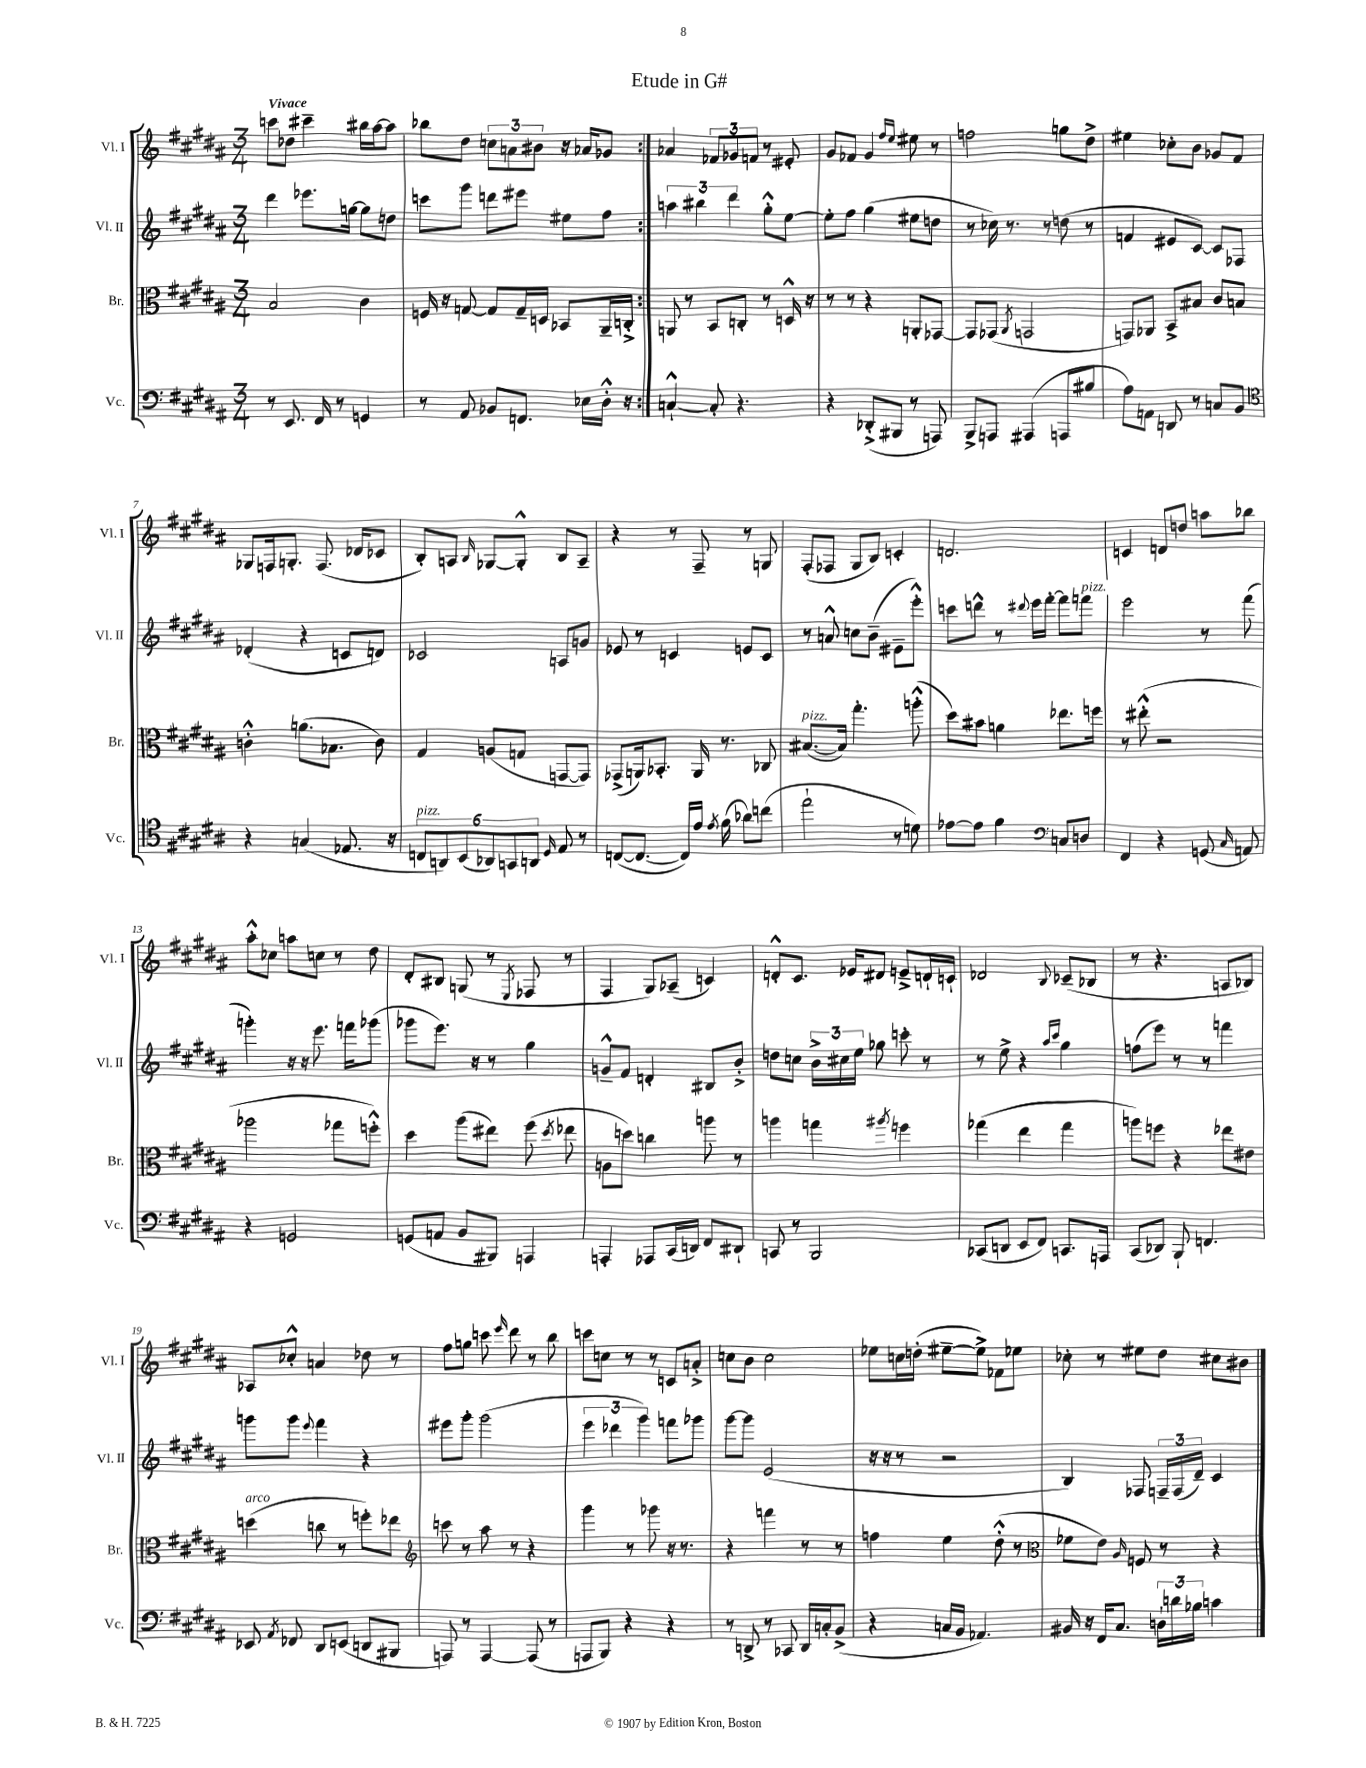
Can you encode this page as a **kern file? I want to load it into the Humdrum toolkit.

**kern	**kern	**kern	**kern
*part4	*part3	*part2	*part1
*staff4	*staff3	*staff2	*staff1
*I"Vc.	*I"Br.	*I"Vl. II	*I"Vl. I
*I'Vc.	*I'Br.	*I'Vl. II	*I'Vl. I
*clefF4	*clefC3	*clefG2	*clefG2
*k[f#c#g#d#a#]	*k[f#c#g#d#a#]	*k[f#c#g#d#a#]	*k[f#c#g#d#a#]
*M3/4	*M3/4	*M3/4	*M3/4
=1	=1	=1	=1
!	!	!	!LO:TX:a:B:t=Vivace
8r	2B/	4ddd#\	8cccn\L
8.EE/	.	.	8dd-X\J
.	.	8.eee-X\L	4ccc#X~\
16FF#/	.	.	.
8r	.	.	.
.	.	[16ggn\Jk	.
4GGn/	4c#\	8gg\L]	16bb#X\LL
.	.	.	[16aa#\J
.	.	8ddn\J	8aa#\J]
=2	=2	=2	=2
8r	16Fn/	8cccn\L	8bb-X\L
.	16r	.	.
8AA#/	[8Gn/	8ggg#\J	8dd#\J
8BB-X/L	8G/L]	8dddn\L	12ccn\L
.	.	.	12an\
8.FFn/J	16G~/L	8eee#X\J	.
.	.	.	12b#X\J
.	16Dn/JJ	.	.
.	8BB-X/L	8ee#X\L	16r
16E-X\LL	.	.	16a-X/KL
16D#'^^\JJ	16AA#~/L	8ff#\J	8g-X/J
16r	16Cn'^/JJ	.	.
=3:|!	=3:|!	=3:|!	=3:|!
[4Cn`^^/	8AAn/	6aan\	4a-X/
.	8r	.	.
.	.	6bb#X\	.
8C'/]	8BB/L	.	12f-X/L
.	.	6ddd#\	12g-X/
4.r	8Cn'/J	.	.
.	.	.	12fn/J
.	8r	8gg#'^^\L	8r
.	16Dn^^/	[8ee\J	8e#X'/
.	16r	.	.
=4	=4	=4	=4
4r	8r	8ee'\L]	8g#/L
.	8r	8ff#\J	8f-X/J
(8DD-X'^/L	4r	(4gg#\	4g#/
8BBB#X/J	.	.	.
.	.	.	16qqff#/LL
.	.	.	16qqee/JJ
8r	8AAn'/L	8ee#X\L	8ee#X\
8AAAn/)	[8GG-X/J	8ddn\J	8r
=5	=5	=5	=5
8BBB^/L	8GG-/L]	8r	2ffn\
8AAAn/J	(8GG-X/J	16cc-X\)	.
.	.	8.r	.
.	8qAA#/	.	.
(4AAA#X/	2GGn/	.	.
.	.	8r	.
8AAAn/L	.	(8ddn\	8ggn\L
8B#X/J	.	8r	8dd#^\J
=6	=6	=6	=6
8A#\L)	8GGn/L)	4fn/	4ee#X\
8AAn\J	8AA-X/J	.	.
8DDn/	8BB^/L	8e#X/L	8cc-X'\L
8r	8B#X/J	[8c#/J)	8b\J
8Cn/L	8c#/L	8c#/L]	8g-X/L
8BB/J	8Bn/J	8F-X/J	8f#/J
!!LO:LB:g=z
=7	=7	=7	=7
*clefC4	*	*	*
4r	4cn'^^\	(4d-X'/	8G-X/L
.	.	.	16Fn/k
.	.	.	8.Gn'/J
(4Gn/	(8.an\L	4r	.
.	.	.	(8.F/
.	8.B-X\J	.	.
8.E-X/	.	8cn/L	.
.	.	.	16d-X/KL
.	8c\)	8dn/J)	8c-X/J
16r	.	.	.
=8	=8	=8	=8
!LO:TX:a:i:t=pizz.	!	!	!
12Cn/L	4G#/	2c-X/	8B'/L)
12AAn/)	.	.	.
.	.	.	8An/J
(12BB/	.	.	.
.	.	.	16qqB/
12AA-X/)	(8An/L	.	[8G-X/L
12GGn/	.	.	.
.	8Gn/J	.	8G-'^^/J]
12AAn/J	.	.	.
16qqD#/	.	.	.
8E/	[8GGn/L	8An/L	8B/L
8r	8GG/J])	8gn/J	8A~/J
=9	=9	=9	=9
([8Cn/L	(8GG-X^/L	8e-X/	4r
8.C/J_	16AAn/k)	8r	.
.	8.BB-X'/J	.	.
.	.	4cn/	8r
16C/LL])	.	.	.
16e/JJ	16AA/	.	8F#~/
8qe/	.	.	.
(16f#\	8.r	.	.
8a-X\L)	.	8en/L	8r
(8ccn\J	8C-X/	8c/J	8Gn/
=10	=10	=10	=10
!	!LO:TX:a:i:t=pizz.	!	!
2ee`\	([8.B#X/L	8r	(8F#'/L
.	.	8an^^/	8F-X/J
.	16B#/Jk])	.	.
.	4.gg#'\	8ccn\L	8G#/L
.	.	(8b~\J	8B/J)
8r	.	8e#X~\L	4cn'/
8dn\)	(8aan'^^\	8eee'^^\J)	.
=11	=11	=11	=11
[8e-X\L	8dd#\L)	8cccn\L	2.dn/
8e-\J]	8b#X\J	8dddn^^\J	.
4f#\	4an\	8r	.
.	.	8qqddd#X/	.
.	.	16eee\LL	.
.	.	[16fff#'\JJ	.
*clefF4	*	*	*
8Cn/L	8.ee-X\L	8fff#\L]	.
!	!	!LO:TX:a:i:t=pizz.	!
8Dn/J	.	8fffn\J	.
.	16ffn\Jk	.	.
=12	=12	=12	=12
4FF#/	8r	2eee\	4cn/
.	(8ee#X'^^\	.	.
4r	2r	.	8dn/L
.	.	.	8ddn/J
(8GGn/	.	8r	8aan\L
16qqC#/	.	.	.
8AAn/)	.	(8fff#\	8bb-X\J
!!LO:LB:g=z
=13	=13	=13	=13
4r	2aa-X\	4gggn'\)	8aa#'^^\L
.	.	.	8cc-X\J
2GGn/	.	16r	8aan\L
.	.	16r	.
.	.	8.eee\	8ccn\J
.	8gg-X\L	.	8r
.	.	16fffn\KL	.
.	8ffn'^^\J)	(8ggg-X\J	8dd#\
=14	=14	=14	=14
(8GGn/L	4dd#\	8ggg-X\L	8d#'/L
8AAn/J	.	8.eee\J)	8B#X/J
8BB/L	(8aa#\L	.	(8Gn/
.	.	16r	.
8BBB#X/J)	8ee#X\J)	8r	8r
.	.	.	8qE/
4AAAn/	(8ff#\	4gg#\	8F-X/
.	8qdd#/	.	.
.	8ee-X\	.	8r
=15	=15	=15	=15
4AAAn'/	8An\L	8gn~^^/L	4F#/
.	8ddn\J)	8f#/J	.
8AAA-X/L	4ccn\	4dn'/	8G#/L)
(16CC#/L	.	.	(8A-X~/J
16DDn/JJ)	.	.	.
8FF#/L	8aan\	8B#X/L	4cn/)
8DD#X`/J	8r	8b'^/J	.
=16	=16	=16	=16
8CCn/	4aan\	8ddn\L	8dn'^^/L
8r	.	8ccn\J	8.c#/J
2BBB/	4ggn\	24b^\LL	.
.	.	24cc#X\	.
.	.	.	16e-X/KL
.	.	24ee\JJ	.
.	.	8gg-X\	8d#X/J
.	8qaa#X/	.	.
.	4ffn\	8cccn'\	8en~^/L
.	.	8r	16dn`/L
.	.	.	16cn`/JJ
=17	=17	=17	=17
(8CC-X/L	(4gg-X\	8r	2d-X/
8DDn/J	.	8ee^\	.
8EE/L	4ee\	4r	.
8FF#/J)	.	.	.
.	.	16qqaa#/LL	.
.	.	16qqccc#/JJ	8qqB/
8.CCn/L	4gg-\	4gg#\	(8c-X~/L
.	.	.	8B-X/J
16AAAn/Jk	.	.	.
=18	=18	=18	=18
(8CC#/L	8aan\L)	(8ffn\L	8r
8DD-X/J)	8ffn\J	8eee\J)	4.r
8BBB`/	4r	8r	.
4.FFn/	.	8r	.
.	8ee-X\L	4fffn\	8An/L
.	8e#X\J	.	8B-X/J)
!!LO:LB:g=z
=19	=19	=19	=19
!	!LO:TX:a:i:t=arco	!	!
8EE-X/	(4ddn\	8gggn\L	8A-X/L
8qAA#/	.	.	.
8FF-X/	.	8ggg\J	8cc-X'^^/J
.	.	8qqeee/	.
8DD#/L	8ccn\	4fff#\	4an/
(8EEn/J	8r	.	.
8DDn/L	8ffn'\L)	4r	8dd-X\
8BBB#X/J	8ee-X\J	.	8r
=20	=20	=20	=20
*	*clefG2	*	*
8AAAn/)	8cccn\	8eee#X\L	8ff#\L
8r	8r	8ggg#'\J	8ggn\J
[4AAA/	8aa#\	(2ggg#\	8cccn\
.	.	.	16qqeee/
.	8r	.	8ddd#\
(8AAA/]	4r	.	8r
8r	.	.	8bb\
=21	=21	=21	=21
8AAAn/L	4ggg#\	6eee\	8cccn\L
8BBB/J)	.	.	8ccn\J
.	.	6ddd-X\	.
4r	8r	.	8r
.	.	6ggg#\)	.
.	8ggg-X\	.	8r
4r	16r	8fffn\L	8cn/L
.	8.r	.	.
.	.	8ggg-X\J	8an'^/J
=22	=22	=22	=22
8r	4r	[8ggg#\L	8ccn\L
8DDn^/	.	8ggg#\J]	8b\J
8r	4fffn\	(2e/	2cc\
8CC-X/	.	.	.
16DD/LL	8r	.	.
16Cn'/J	.	.	.
(8BB^/J	8r	.	.
=23	=23	=23	=23
4r	4ffn\	16r	8ee-X\L
.	.	16r	.
.	.	8r	16ccn\L
.	.	.	(16ddn'\JJ
16Cn/LL	4ee\	2r	[8ee#X~\L
16BB/JJ	.	.	.
4.AA-X/)	.	.	8ee#^\J])
.	(8dd#'^^\	.	8f-X\L
.	8r	.	8ee-X\J
=24	=24	=24	=24
*	*clefC3	*	*
16BB#X/	8f-X\L	4B/)	8cc-X'\
16r	.	.	.
16FF#/KL	8e\J)	.	8r
8.C#/J	.	.	.
.	16qqA#/	.	.
.	8Fn/	8F-X/	8ee#X\L
24Dn`\LL	8r	24Fn~/LL	8dd#\J
24dn\	.	(24F/	.
24B-X\JJ	.	24d#~/JJ)	.
4cn\	4r	4c#/	8cc#X\L
.	.	.	8b#X\J
==	==	==	==
*-	*-	*-	*-
